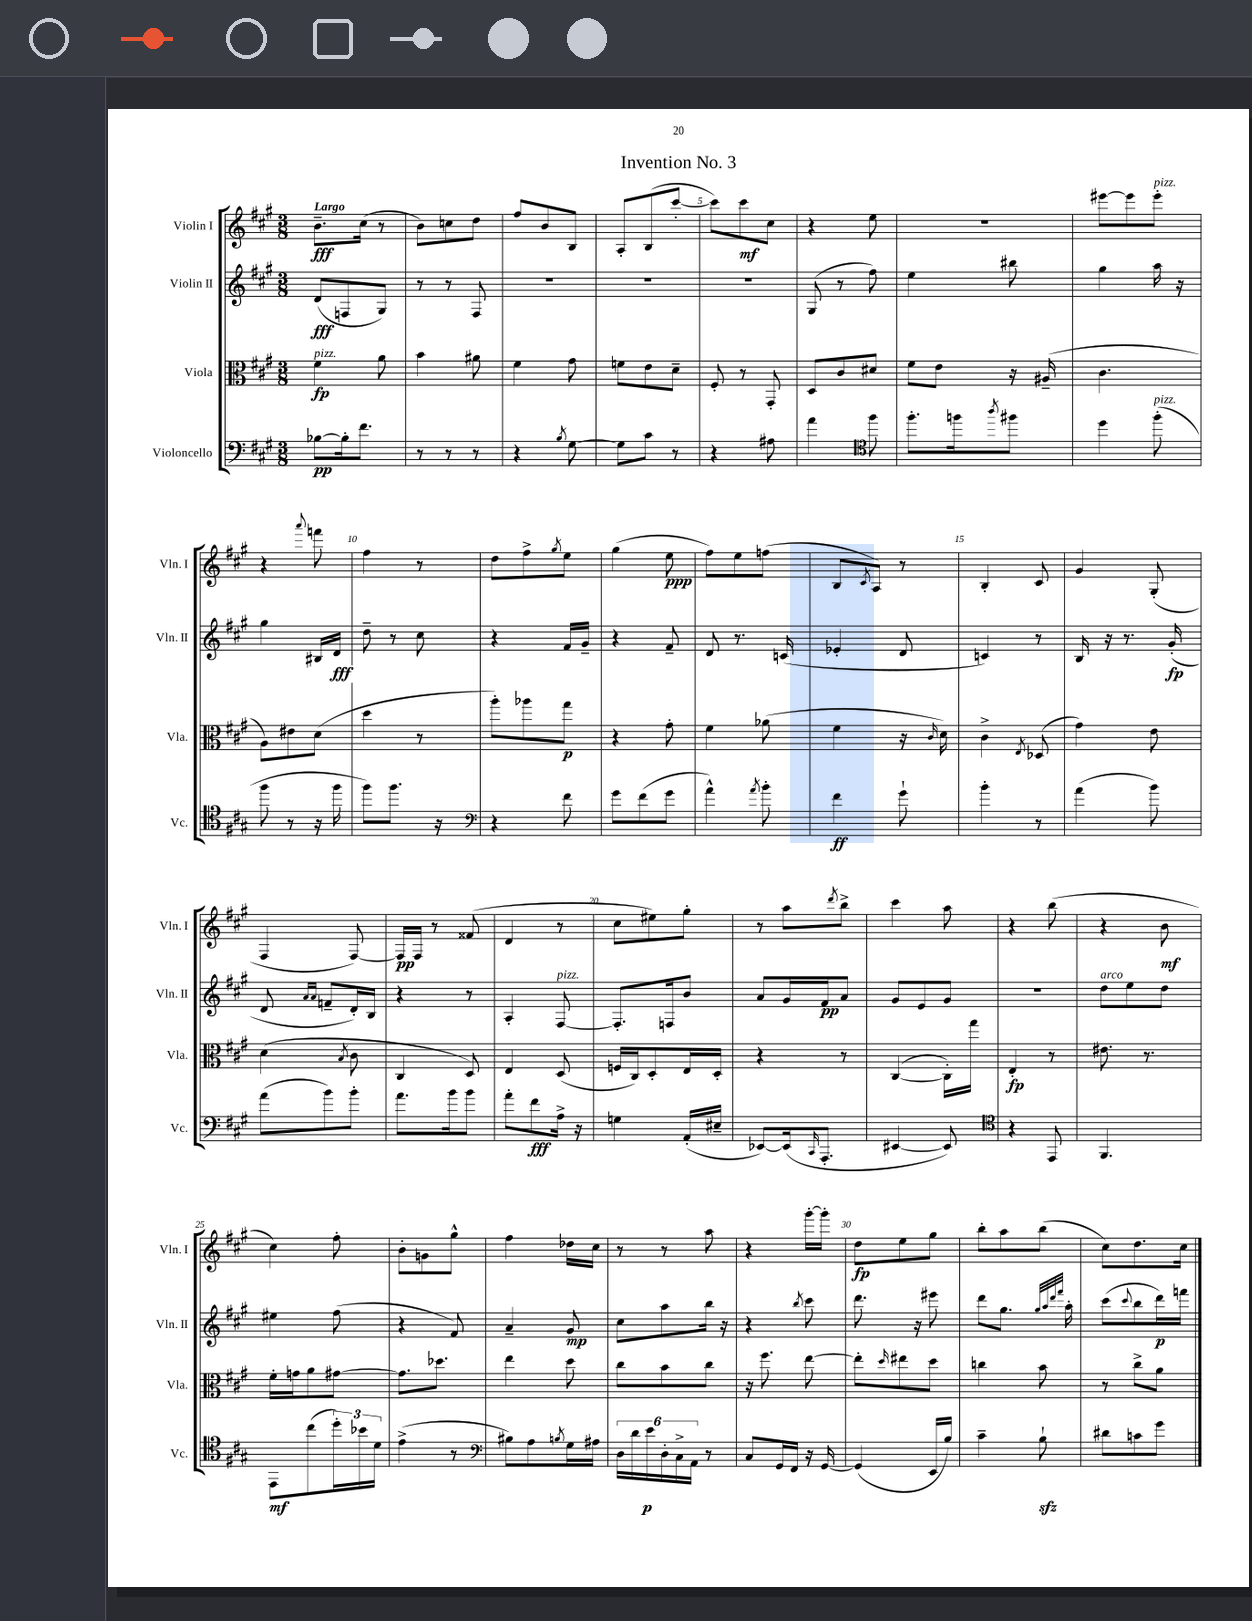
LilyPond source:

\header { title = "Invention No. 3" }
<<
\new StaffGroup <<
\new Staff = "s0" \with { instrumentName = "Violin I" shortInstrumentName = "Vln. I" } {
    \clef treble \key a \major \numericTimeSignature \time 3/8 \tempo "Largo"
    b'8.--\fff cis''16( r8 |
    b'8) c''8 d''8 |
    fis''8 b'8 b8 |
    a8-. b8( cis'''8~-. |
    cis'''8) cis'''8\mf cis''8 |
    r4 e''8 |
    r4. |
    eis'''8~ eis'''8 eis'''8-.^\markup { \italic "pizz." } |
    r4 \appoggiatura { a'''8 } f'''8 |
    fis''4 r8 |
    d''8 fis''8-> \acciaccatura { gis''8 } e''8 |
    gis''4( e''8\ppp |
    fis''8) e''8 f''8( |
    b8 \acciaccatura { cis'8 } a8) r8 |
    b4-. cis'8 |
    gis'4 gis8-.( |
    fis4 fis8~) |
    fis16\pp fis16 r8 fisis'8( |
    d'4 r8 |
    cis''8 eis''8) gis''8-. |
    r8 a''8 \acciaccatura { d'''8 } b''8-> |
    cis'''4 a''8 |
    r4 b''8( |
    r4 b'8\mf |
    cis''4) fis''8-. |
    b'8-. g'8 gis''8-^ |
    fis''4 des''16 cis''16 |
    r8 r8 a''8 |
    r4 gis'''16~-. gis'''16-. |
    d''8\fp e''8 gis''8 |
    b''8-. a''8 b''8( |
    cis''8) d''8. cis''16 \bar "|." |
}
\new Staff = "s1" \with { instrumentName = "Violin II" shortInstrumentName = "Vln. II" } {
    \clef treble \key a \major \numericTimeSignature \time 3/8
    d'8\fff( f8 gis8) |
    r8 r8 fis8 |
    R4. |
    R4. |
    R4. |
    gis8( r8 fis''8) |
    e''4 bis''8 |
    gis''4 a''16 r16 |
    gis''4 bis16 d'16\fff |
    d''8-- r8 cis''8 |
    r4 fis'16 gis'16-- |
    r4 fis'8-- |
    d'8 r8. c'16( |
    ees'4-. d'8 |
    c'4) r8 |
    b16 r16 r8. gis'16-.\fp( |
    d'8 \grace { a'16 a'16 } f'8-- d'16-.) b16 |
    r4 r8 |
    a4-. fis8~^\markup { \italic "pizz." } |
    fis8.-. f16 b'8 |
    a'8 gis'16 fis'16\pp a'8 |
    gis'8 e'8 gis'8 |
    r4. |
    d''8^\markup { \italic "arco" } e''8 d''8 |
    eis''4 fis''8( |
    r4 fis'8) |
    a'4-- gis'8\mp |
    cis''8 a''8 b''16 r16 |
    r4 \acciaccatura { b''8 } cis'''8 |
    d'''8. r16 eis'''8 |
    d'''8 gis''8. \grace { gis''32 a''32 d'''32 fis'''32 } a''16-. |
    cis'''8( \appoggiatura { cis'''8 } b''8 d'''16\p) f'''16 \bar "|." |
}
\new Staff = "s2" \with { instrumentName = "Viola" shortInstrumentName = "Vla." } {
    \clef alto \key a \major \numericTimeSignature \time 3/8
    fis'4\fp^\markup { \italic "pizz." } a'8 |
    b'4 ais'8 |
    fis'4 gis'8 |
    f'8 e'8 d'8-- |
    fis8-. r8 gis,8-. |
    d8 cis'8 dis'8 |
    fis'8 e'8 r16 ais16--( |
    cis'4. |
    a8) eis'8 d'8( |
    d''4 r8 |
    a''8-.) aes''8 gis''8\p |
    r4 gis'8-. |
    fis'4 aes'8( |
    fis'4 r16 \grace { cis'16 } d'16) |
    cis'4-> \acciaccatura { e8 } des8( |
    gis'4) e'8 |
    d'4( \acciaccatura { b8 } cis'8 |
    cis4 d8) |
    e4 d8( |
    f16 cis16) d8-. e16 d16-. |
    r4 r8 |
    cis4~( cis16-.) gis''16 |
    e4-.\fp r8 |
    eis'8. r8. |
    fis'16-. g'16 a'8 gis'8~ |
    gis'8. des''8. |
    e''4 d''8 |
    cis''8 b'8 cis''8 |
    r16 fis''8. e''8~ |
    e''8-. \grace { d''16 } eis''8 d''8 |
    c''4 b'8 |
    r8 cis''8-> a'8 \bar "|." |
}
\new Staff = "s3" \with { instrumentName = "Violoncello" shortInstrumentName = "Vc." } {
    \clef bass \key a \major \numericTimeSignature \time 3/8
    bes8~\pp bes16-. fis'8. |
    r8 r8 r8 |
    r4 \acciaccatura { b8 } gis8~ |
    gis8 cis'8 r8 |
    r4 ais8 |
    a'4 \clef tenor fis''8 |
    fis''8.-. f''16 \acciaccatura { a''8 } fis''8 |
    d''4 fis''8-.^\markup { \italic "pizz." }( |
    fis''8 r8 r16 fis''16 |
    fis''8) fis''8. r16 |
    \clef bass r4 fis'8 |
    gis'8 fis'8( gis'8 |
    a'4-^) \acciaccatura { a'8 } b'8-. |
    fis'4\ff gis'8-! |
    b'4-. r8 |
    a'4( b'8) |
    a'8( b'8) b'8-. |
    a'8. b'16 b'8 |
    a'8-. fis'8\fff a16-> r16 |
    g4 a,16-.( eis16-- |
    ees,8~) ees,16( \grace { cis,16 } a,,8.-. |
    eis,4~ eis,8) |
    \clef tenor r4 e,8 |
    fis,4. |
    e,8\mf cis''8( \tuplet 3/2 { d''16-.) bes'16 d'16 } |
    e'4->( r8 |
    \clef bass bis8) a8 \acciaccatura { b8 } gis16 ais16 |
    \tuplet 6/4 { d16 d'16 e'16\p d16-. cis16-> a,16 } r8 |
    cis8 gis,16 fis,16 r16 gis,16~ |
    gis,4( e,16 b16) |
    cis'4-- b8-!\sfz |
    dis'8 c'8 gis'8 \bar "|." |
}
>>
>>
\layout { \context { \Score \override BarNumber.break-visibility = ##(#f #t #t) barNumberVisibility = #(every-nth-bar-number-visible 5) } }
